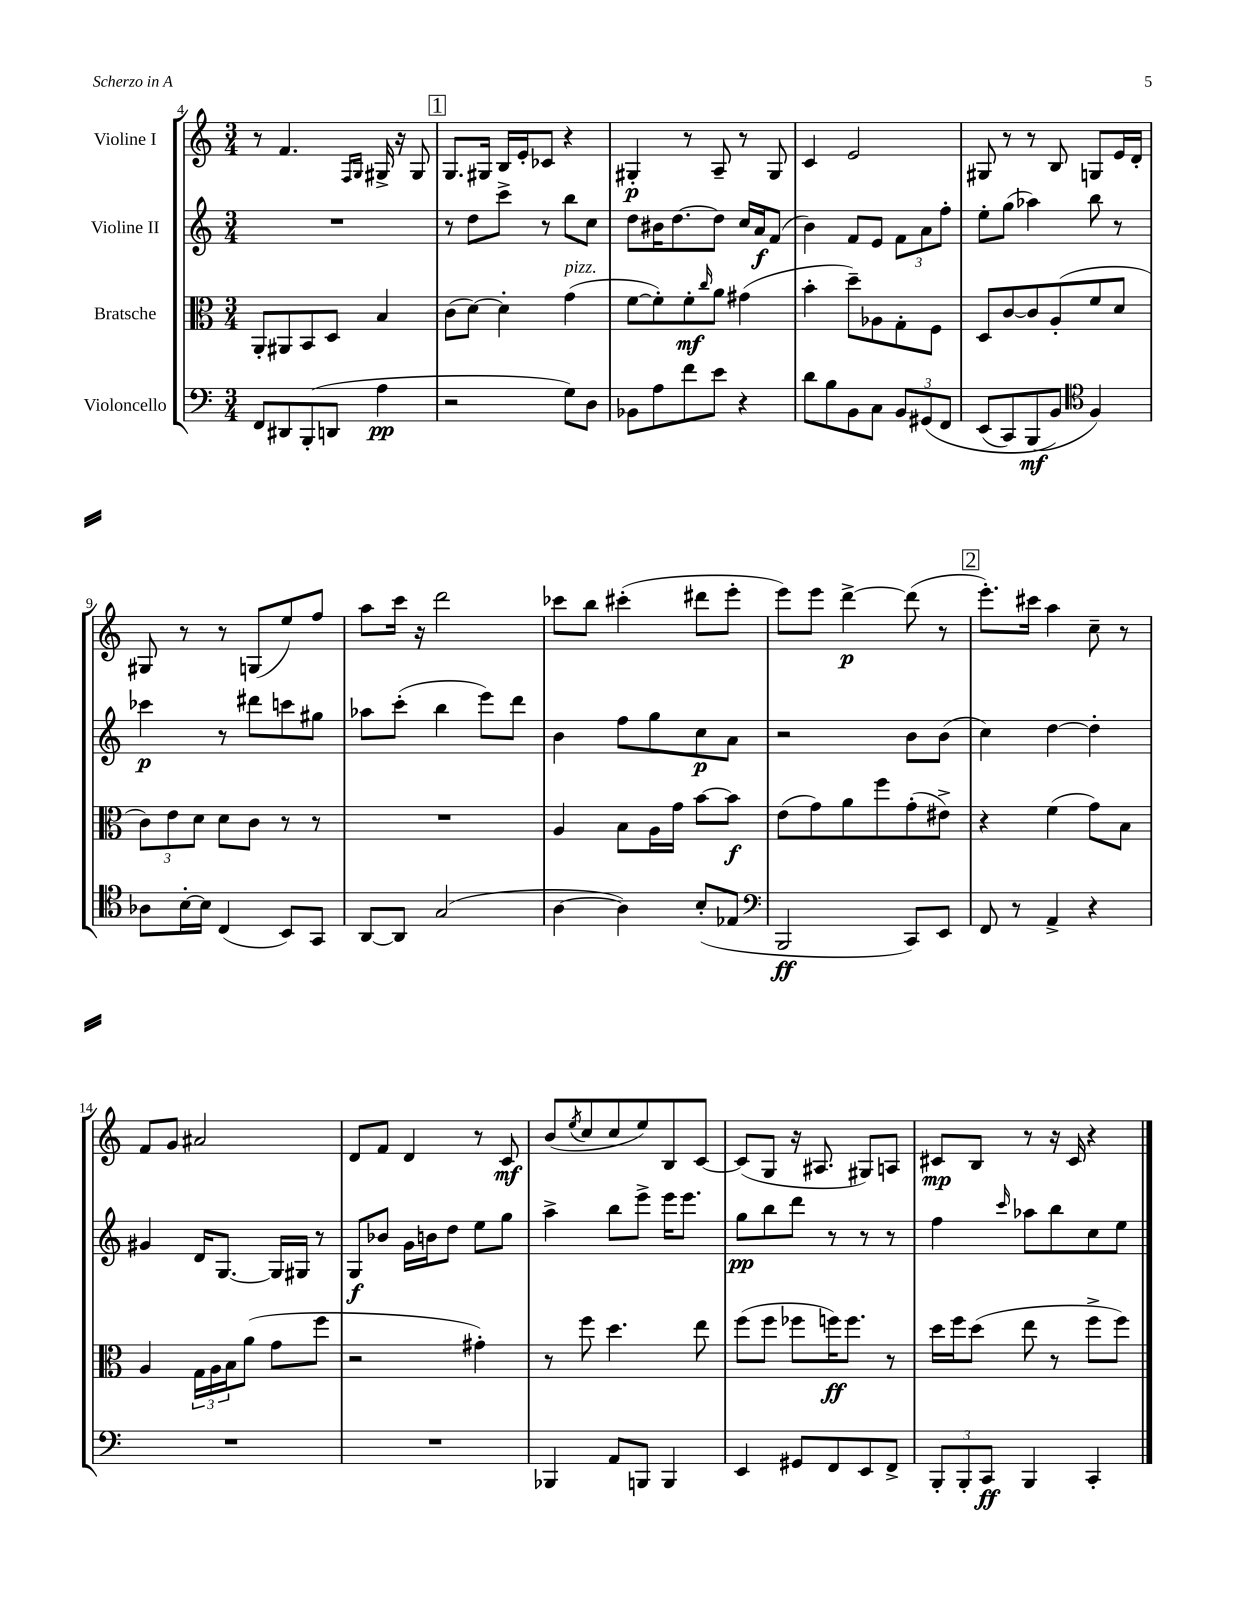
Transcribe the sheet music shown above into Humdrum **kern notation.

**kern	**dynam	**kern	**dynam	**kern	**dynam	**kern	**dynam
*part4	*part4	*part3	*part3	*part2	*part2	*part1	*part1
*staff4	*staff4	*staff3	*staff3	*staff2	*staff2	*staff1	*staff1
*I"Violoncello	*	*I"Bratsche	*	*I"Violine II	*	*I"Violine I	*
*clefF4	*	*clefC3	*	*clefG2	*	*clefG2	*
*k[]	*	*k[]	*	*k[]	*	*k[]	*
*M3/4	*	*M3/4	*	*M3/4	*	*M3/4	*
=4	=4	=4	=4	=4	=4	=4	=4
8FF/L	.	8AA'/L	.	2.r	.	8r	.
8DD#X/	.	8AA#X/	.	.	.	4.f/	.
(8BBB'/	.	8BB/	.	.	.	.	.
8DDn/J	.	8D/J	.	.	.	.	.
.	.	.	.	.	.	16qqF/LL	.
.	.	.	.	.	.	16qqG/JJ	.
4A\	pp	4B/	.	.	.	16G#X^/	.
.	.	.	.	.	.	16r	.
.	.	.	.	.	.	8G#/	.
!!LO:REH:place=s1:t=1
=5	=5	=5	=5	=5	=5	=5	=5
2r	.	(8c\L	.	8r	.	8.G/L	.
.	.	[8d\J)	.	8dd\L	.	.	.
.	.	.	.	.	.	16G#X/Jk	.
.	.	4d'\]	.	8ccc^\J	.	16B/LL	.
.	.	.	.	.	.	16e'/J	.
.	.	.	.	8r	.	8c-X/J	.
!	!	!LO:TX:a:i:t=pizz.	!	!	!	!	!
8G\L)	.	(4g\	.	8bb\L	.	4r	.
8D\J	.	.	.	8cc\J	.	.	.
=6	=6	=6	=6	=6	=6	=6	=6
8BB-X\L	.	[8f\L	.	8dd\L	.	4G#X'/	p
8A\	.	8f'\])	.	16b#X\K	.	.	.
.	.	.	.	[8.dd\	.	.	.
8f\	.	8f'\	mf	.	.	8r	.
.	.	16qqcc/	.	.	.	.	.
8e\J	.	8a\J	.	8dd\J]	.	8A~/	.
4r	.	(4g#X\	.	16cc/LL	.	8r	.
.	.	.	.	16a/J	f	.	.
.	.	.	.	(8f/J	.	8G#/	.
=7	=7	=7	=7	=7	=7	=7	=7
8d\L	.	4b'\	.	4b\)	.	4c/	.
8B\	.	.	.	.	.	.	.
8BB\	.	8dd~\L)	.	8f/L	.	2e/	.
8C\J	.	8A-X\	.	8e/J	.	.	.
12BB/L	.	8G'\	.	12f\L	.	.	.
(12GG#X/	.	.	.	12a\	.	.	.
.	.	8F\J	.	.	.	.	.
12FF/J	.	.	.	12ff'\J	.	.	.
=8	=8	=8	=8	=8	=8	=8	=8
(8EE/L	.	8D/L	.	8ee'\L	.	8G#X/	.
8CC/)	.	[8c/	.	(8gg\J	.	8r	.
(8BBB/	mf	8c/]	.	4aa-X\)	.	8r	.
8BB/J)	.	(8A'/	.	.	.	8B/	.
*clefC4	*	*	*	*	*	*	*
4F/)	.	8f/	.	8bb\	.	8Gn/L	.
.	.	8d/J	.	8r	.	16e/L	.
.	.	.	.	.	.	16d'/JJ	.
!!LO:LB:g=z
=9	=9	=9	=9	=9	=9	=9	=9
8A-X\L	.	12c\L)	.	4ccc-X\	p	8G#X/	.
.	.	12e\	.	.	.	.	.
[16B'\L	.	.	.	.	.	8r	.
.	.	12d\J	.	.	.	.	.
16B\JJ]	.	.	.	.	.	.	.
(4C/	.	8d\L	.	8r	.	8r	.
.	.	8c\J	.	8ddd#X\L	.	(8Gn/L	.
8BB/L)	.	8r	.	8cccn\	.	8ee/)	.
8GG/J	.	8r	.	8gg#X\J	.	8ff/J	.
=10	=10	=10	=10	=10	=10	=10	=10
[8AA/L	.	2.r	.	8aa-X\L	.	8aa\L	.
8AA/J]	.	.	.	(8ccc'\J	.	16ccc\Jk	.
.	.	.	.	.	.	16r	.
(2G/	.	.	.	4bb\	.	2ddd\	.
.	.	.	.	8eee\L)	.	.	.
.	.	.	.	8ddd\J	.	.	.
=11	=11	=11	=11	=11	=11	=11	=11
[4A\	.	4A/	.	4b\	.	8ccc-X\L	.
.	.	.	.	.	.	8bb\J	.
4A\])	.	8B\L	.	8ff\L	.	(4ccc#X'\	.
.	.	16A\L	.	8gg\	.	.	.
.	.	16g\JJ	.	.	.	.	.
(8B'/L	.	[8b\L	.	8cc\	p	8ddd#X\L	.
8E-X/J	.	8b\J]	f	8a\J	.	8eee'\J	.
=12	=12	=12	=12	=12	=12	=12	=12
*clefF4	*	*	*	*	*	*	*
2BBB/	ff	(8e\L	.	2r	.	8eee\L)	.
.	.	8g\)	.	.	.	8eee\J	.
.	.	8a\	.	.	.	[4ddd^\	p
.	.	8ff\	.	.	.	.	.
8CC/L)	.	(8g'\	.	8b\L	.	(8ddd\]	.
8EE/J	.	8e#X^\J)	.	(8b\J	.	8r	.
!!LO:REH:place=s1:t=2
=13	=13	=13	=13	=13	=13	=13	=13
8FF/	.	4r	.	4cc\)	.	8.eee'\L)	.
8r	.	.	.	.	.	.	.
.	.	.	.	.	.	16ccc#X\Jk	.
4AA^/	.	(4f\	.	[4dd\	.	4aa\	.
4r	.	8g\L)	.	4dd'\]	.	8cc~\	.
.	.	8B\J	.	.	.	8r	.
!!LO:LB:g=z
=14	=14	=14	=14	=14	=14	=14	=14
2.r	.	4A/	.	4g#X/	.	8f/L	.
.	.	.	.	.	.	8g/J	.
.	.	24G\LL	.	16d/KL	.	2a#X/	.
.	.	24A\	.	.	.	.	.
.	.	.	.	[8.G/J	.	.	.
.	.	24B\J	.	.	.	.	.
.	.	(8a\J	.	.	.	.	.
.	.	8g\L	.	16G/LL]	.	.	.
.	.	.	.	16G#X/JJ	.	.	.
.	.	8ff\J	.	8r	.	.	.
=15	=15	=15	=15	=15	=15	=15	=15
2.r	.	2r	.	8G/L	f	8d/L	.
.	.	.	.	8b-X/J	.	8f/J	.
.	.	.	.	16g\LL	.	4d/	.
.	.	.	.	16bn\J	.	.	.
.	.	.	.	8dd\J	.	.	.
.	.	4g#X'\)	.	8ee\L	.	8r	.
.	.	.	.	8gg\J	.	8c/	mf
=16	=16	=16	=16	=16	=16	=16	=16
4BBB-X/	.	8r	.	4aa^\	.	(8b/L	.
.	.	.	.	.	.	8qee/	.
.	.	8ff\	.	.	.	8cc/	.
8AA/L	.	4.dd\	.	8bb\L	.	8cc/	.
8BBBn/J	.	.	.	8eee^\J	.	8ee/)	.
4BBB/	.	.	.	16eee\KL	.	8B/	.
.	.	.	.	8.eee\J	.	.	.
.	.	8ee\	.	.	.	[8c/J	.
=17	=17	=17	=17	=17	=17	=17	=17
4EE/	.	(8ff\L	.	8gg\L	pp	(8c/L]	.
.	.	8ff\J	.	8bb\	.	8G/J	.
8GG#X/L	.	8ff-X\L	.	8ddd\J	.	16r	.
.	.	.	.	.	.	8.A#X/	.
8FF/	.	16ffn\K)	ff	8r	.	.	.
.	.	8.ff\J	.	.	.	.	.
8EE/	.	.	.	8r	.	8G#X/L)	.
8FF^/J	.	8r	.	8r	.	8An/J	.
=18	=18	=18	=18	=18	=18	=18	=18
12BBB'/L	.	16dd\LL	.	4ff\	.	8c#X/L	mp
.	.	16ff\J	.	.	.	.	.
12BBB'/	.	.	.	.	.	.	.
.	.	(8dd\J	.	.	.	8B/J	.
12CC/J	ff	.	.	.	.	.	.
.	.	.	.	16qqccc/	.	.	.
4BBB/	.	8ee\	.	8aa-X\L	.	8r	.
.	.	8r	.	8bb\	.	16r	.
.	.	.	.	.	.	16c#/	.
4CC'/	.	8ff^\L	.	8cc\	.	4r	.
.	.	8ff\J)	.	8ee\J	.	.	.
==	==	==	==	==	==	==	==
*-	*-	*-	*-	*-	*-	*-	*-
